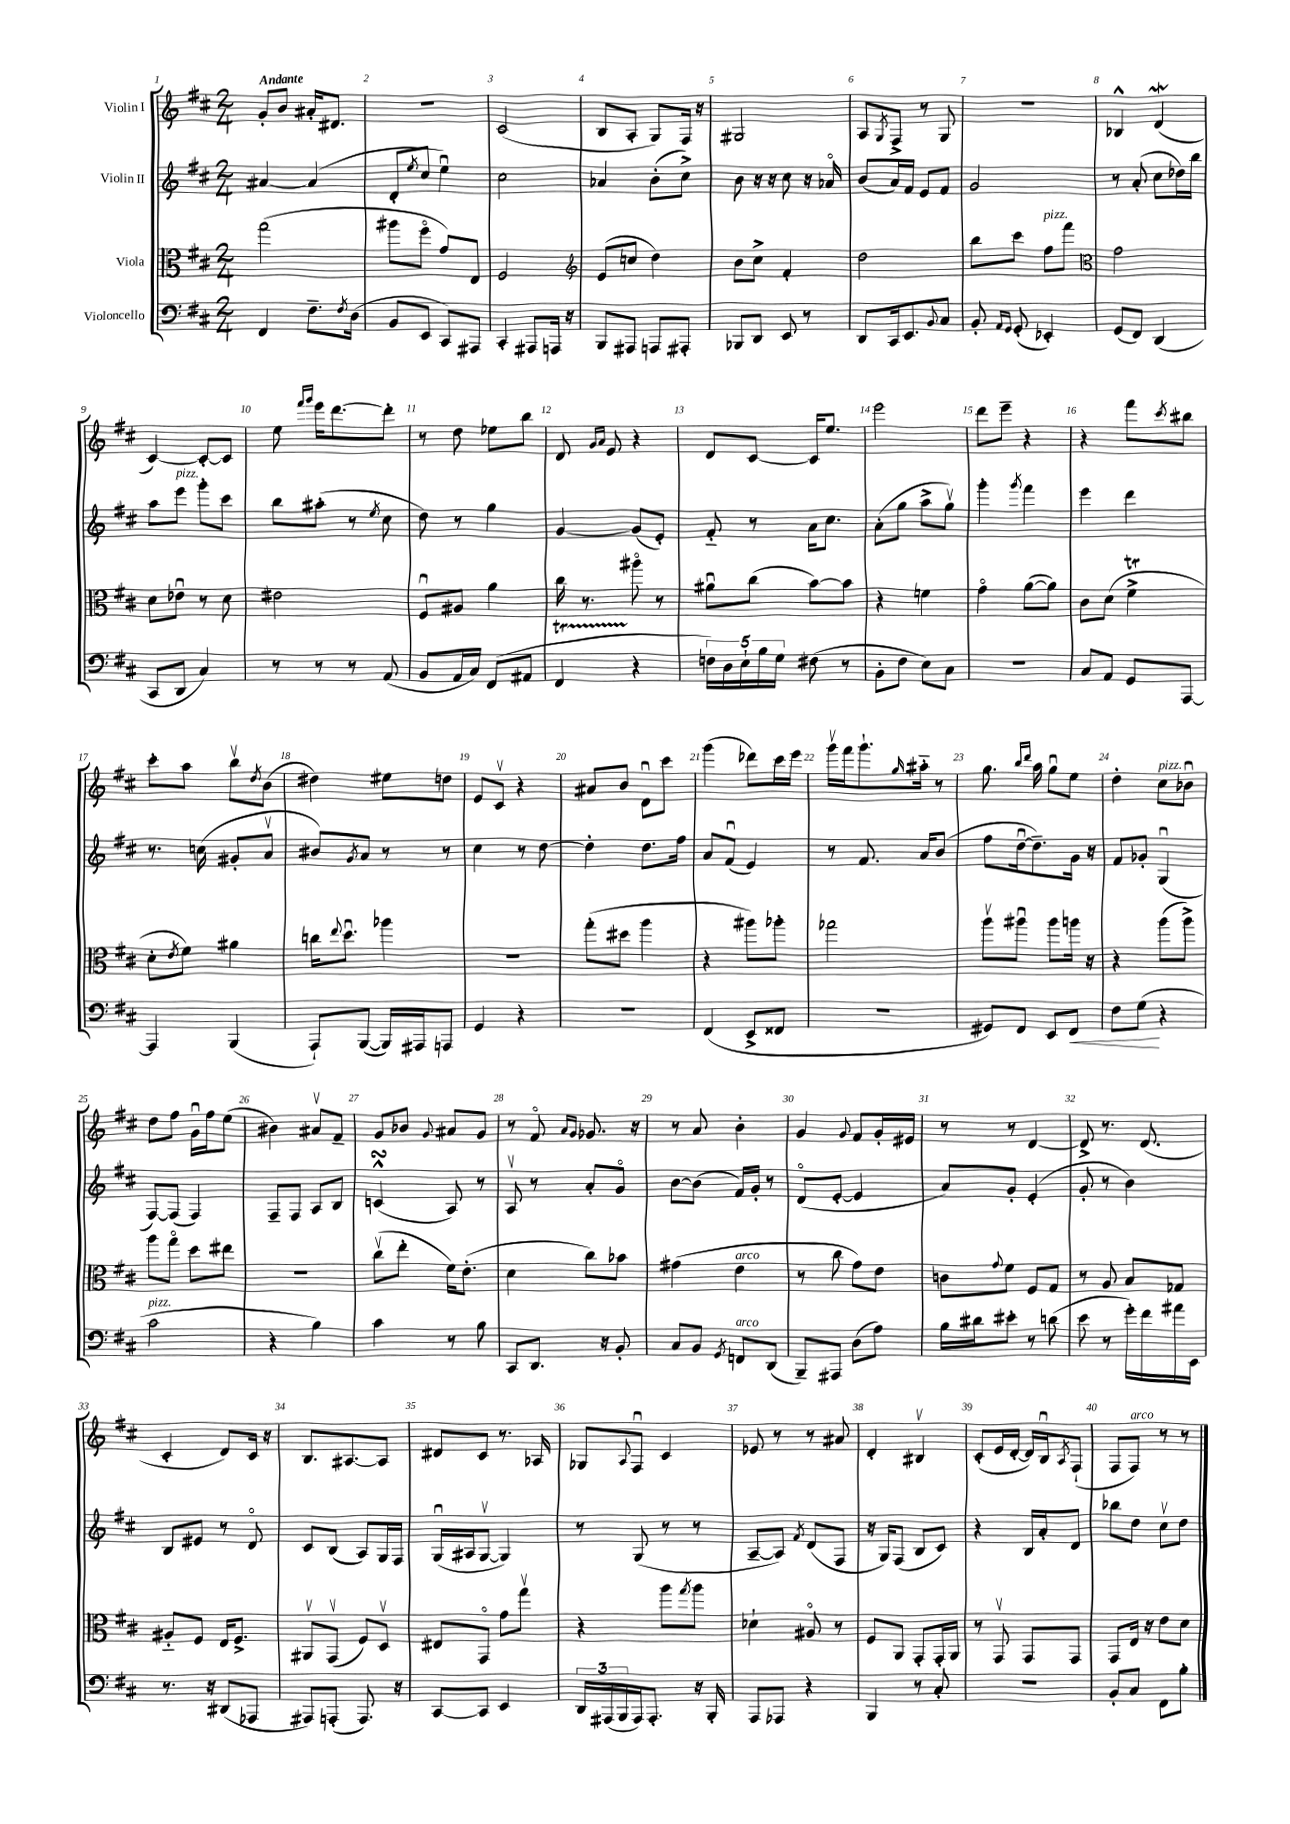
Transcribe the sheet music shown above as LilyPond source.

<<
\new StaffGroup <<
\new Staff = "s0" \with { instrumentName = "Violin I" } {
    \clef treble \key d \major \numericTimeSignature \time 2/4 \tempo "Andante"
    g'8-. b'8 ais'16-. dis'8. |
    r2 |
    cis'2( |
    b8 a8-. g8) fis16 r16 |
    gis2 |
    a8 \acciaccatura { g8 } fis8-> r8 g8 |
    r2 |
    bes4-^ d'4\mordent( |
    cis'4~) cis'8~-. cis'8 |
    e''8 \grace { fis'''16 g'''16 } e'''16 d'''8.~ d'''8-. |
    r8 d''8 ees''8 b''8 |
    d'8 \grace { g'16 a'16 } e'8 r4 |
    d'8 cis'8~ cis'16 e''8. |
    e'''2 |
    d'''8 e'''8-- r4 |
    r4 fis'''8 \acciaccatura { cis'''8 } bis''8 |
    cis'''8-. a''8 b''8\upbow \acciaccatura { d''8 } b'8( |
    dis''4) eis''8 d''8 |
    e'8 cis'8\upbow r4 |
    ais'8 b'8 d'8\downbow cis'''8 |
    g'''4( des'''8) cis'''16 e'''16 |
    g'''16\upbow fis'''16 g'''8.-! \grace { g''16 } ais''16-_ r8 |
    g''8. \grace { b''16 d'''16 } a''16 g''8\downbow e''8 |
    d''4-. cis''8^\markup { \italic "pizz." } bes'8\downbow |
    d''8 fis''8 g'16\downbow fis''16 e''8( |
    bis'4) ais'8\upbow fis'8-- |
    g'8 bes'8 \appoggiatura { g'8 } ais'8 g'8 |
    r8 fis'8\flageolet \grace { a'16 g'16 } ges'8. r16 |
    r8 a'8 b'4-. |
    g'4 \appoggiatura { g'8 } fis'8 g'16-. eis'16 |
    r8 r8 d'4~ |
    d'8-> r8. d'8.( |
    cis'4-. d'8) cis'16 r16 |
    b8. ais8.~ ais8 |
    dis'8 cis'8 r8. aes16 |
    ges8 \appoggiatura { a8 } fis8\downbow cis'4 |
    ees'8 r8 r8 ais'8 |
    d'4-. bis4\upbow |
    cis'8-.( e'16 d'16~-. d'16) b16\downbow \acciaccatura { a8 } fis8-!( |
    fis8 fis8^\markup { \italic "arco" }) r8 r8 \bar "|." |
}
\new Staff = "s1" \with { instrumentName = "Violin II" } {
    \clef treble \key d \major \numericTimeSignature \time 2/4
    ais'4~ ais'4( |
    d'8-. \acciaccatura { e''8 } cis''8 e''4\downbow) |
    cis''2 |
    aes'4 b'8-.( cis''8->) |
    b'8 r16 r16 cis''8 r16 aes'16\flageolet |
    b'8( a'16) fis'16 e'8 fis'8 |
    g'2 |
    r8 a'8-.( cis''8 des''16) b''16 |
    a''8 e'''8^\markup { \italic "pizz." } g'''8-. cis'''8 |
    b''8 ais''8-.( r8 \acciaccatura { e''8 } cis''8 |
    d''8) r8 g''4 |
    g'4~ g'8( e'8-.) |
    fis'8-_ r8 a'16 cis''8. |
    a'8-.( g''8 a''8-> g''8\upbow) |
    g'''4-. \acciaccatura { g'''8 } fis'''4 |
    e'''4 d'''4 |
    r8. c''16( gis'8-. a'8\upbow |
    bis'8) \acciaccatura { g'8 } a'8 r8 r8 |
    cis''4 r8 d''8~ |
    d''4-. d''8. fis''16 |
    a'8 fis'8\downbow( e'4) |
    r8 fis'8. a'16 b'8( |
    fis''8 d''16~\downbow d''8.--) g'16 r16 |
    fis'8 ges'8-. g4\downbow( |
    fis8~) fis8( fis4) |
    fis8-- fis8 a8 b8 |
    c'4-^\turn( a8) r8 |
    a8\upbow r8 a'8-. g'8\flageolet |
    b'8~ b'8( fis'16) g'16-. r8 |
    d'8\flageolet( e'8~-. e'4 |
    a'8) g'8-. e'4-.( |
    g'8-. r8 b'4) |
    b8 eis'8 r8 d'8\flageolet |
    cis'8 b8( a8) g16 fis16 |
    g16\downbow( ais16 g8~\upbow g4) |
    r8 g8( r8 r8 |
    a8~-- a8) \acciaccatura { fis'8 } d'8( fis8 |
    r16 g16) fis8( b8 cis'8) |
    r4 b16 a'16-. d'8 |
    bes''8 d''8 cis''8\upbow d''8 \bar "|." |
}
\new Staff = "s2" \with { instrumentName = "Viola" } {
    \clef alto \key d \major \numericTimeSignature \time 2/4
    g''2( |
    ais''8 fis''8\flageolet g'8) e8 |
    fis2 |
    \clef treble e'8( c''8 d''4) |
    b'8 cis''8-> fis'4-. |
    d''2 |
    b''8 cis'''8 fis''8^\markup { \italic "pizz." } fis'''8 |
    \clef alto g'2 |
    d'8 ees'8\downbow r8 d'8 |
    eis'2 |
    fis8\downbow ais8 a'4 |
    cis''16 r8. ais''8\flageolet r8 |
    ais'8\downbow cis''8( b'8~) b'8 |
    r4 f'4 |
    g'4\flageolet a'8~( a'8) |
    cis'8 d'8( fis'4->\trill |
    d'8-. \acciaccatura { e'8 } fis'8) ais'4 |
    c''16 \appoggiatura { e''8 } d''8.\downbow aes''4 |
    R2 |
    g''8-.( dis''8 a''4 |
    r4 ais''8) aes''8-. |
    ges''2 |
    a''8\upbow ais''8\downbow ais''8 a''16 r16 |
    r4 a''8( a''8->) |
    a''8 g''8\flageolet d''8 eis''8 |
    R2 |
    cis''8\upbow( e''8-. fis'16) e'8.-.( |
    d'4 cis''8) bes'8 |
    gis'4( e'4^\markup { \italic "arco" } |
    r8 cis''8 g'8) e'8 |
    c'8 \appoggiatura { g'8 } fis'8 fis8 g8 |
    r8 a8 b8 ges8 |
    ais8-_ fis8 e16 fis8.-> |
    ais,8\upbow g,8\upbow( fis8) d8\upbow |
    eis8 g,8\flageolet g'8 g''8\upbow |
    r4 a''8 \acciaccatura { g''8 } a''8 |
    des'4-! ais8\flageolet r8 |
    fis8 a,8 g,8-. g,16-. a,16 |
    r8 g,8\upbow g,8 g,8 |
    g,8 e16 r16 e'8 d'8 \bar "|." |
}
\new Staff = "s3" \with { instrumentName = "Violoncello" } {
    \clef bass \key d \major \numericTimeSignature \time 2/4
    fis,4 fis8.-- \acciaccatura { fis8 } d16( |
    b,8 e,8 cis,8) ais,,8 |
    cis,4-. ais,,8 a,,16 r16 |
    b,,8 ais,,8 a,,8 ais,,8-. |
    bes,,8 d,8 e,8 r8 |
    d,8 cis,16 e,8. \appoggiatura { b,8 } cis8 |
    b,8-. \grace { a,16 g,16 } g,8-.( ees,4-.) |
    g,8( fis,8) d,4( |
    cis,8 d,8 cis4) |
    r8 r8 r8 a,8( |
    b,8 a,16 cis16) fis,8( ais,8 |
    fis,4\startTrillSpan r4\stopTrillSpan |
    \tuplet 5/4 { f16) d16 e16-! b16 g16 } fis8( r8 |
    b,8-. fis8 e8) cis8 |
    R2 |
    cis8 a,8 g,8 a,,8~ |
    a,,4 b,,4( |
    a,,8-!) b,,8~( b,,16) ais,,16 a,,8 |
    g,4 r4 |
    R2 |
    fis,4( e,8-> fisis,8 |
    R2 |
    gis,8) fis,8 e,8 fis,8\< |
    fis8 g8\!( r4 |
    cis'2^\markup { \italic "pizz." } |
    r4 b4) |
    cis'4 r8 b8 |
    cis,8 d,8. r16 b,8-. |
    cis8 b,8 \acciaccatura { g,8 } f,8^\markup { \italic "arco" } d,8( |
    b,,8--) ais,,8 d8( a8) |
    b16 dis'16 eis'8-. r8 d'8( |
    e'8 r8 g'16-.) fis'16 ais'16 e,16 |
    r8. r16 dis,8( aes,,8 |
    ais,,8) a,,8-.( a,,8.) r16 |
    cis,8~ cis,8 e,4 |
    \tuplet 3/2 { d,16 ais,,16( b,,16 } ais,,16) ais,,8.-. r16 b,,16-. |
    a,,8 aes,,8 r4 |
    b,,4 r8 cis8-. |
    r2 |
    b,8-. cis8 fis,8 b8-. \bar "|." |
}
>>
>>
\layout { \context { \Score \override BarNumber.break-visibility = ##(#f #t #t) barNumberVisibility = #all-bar-numbers-visible } }
